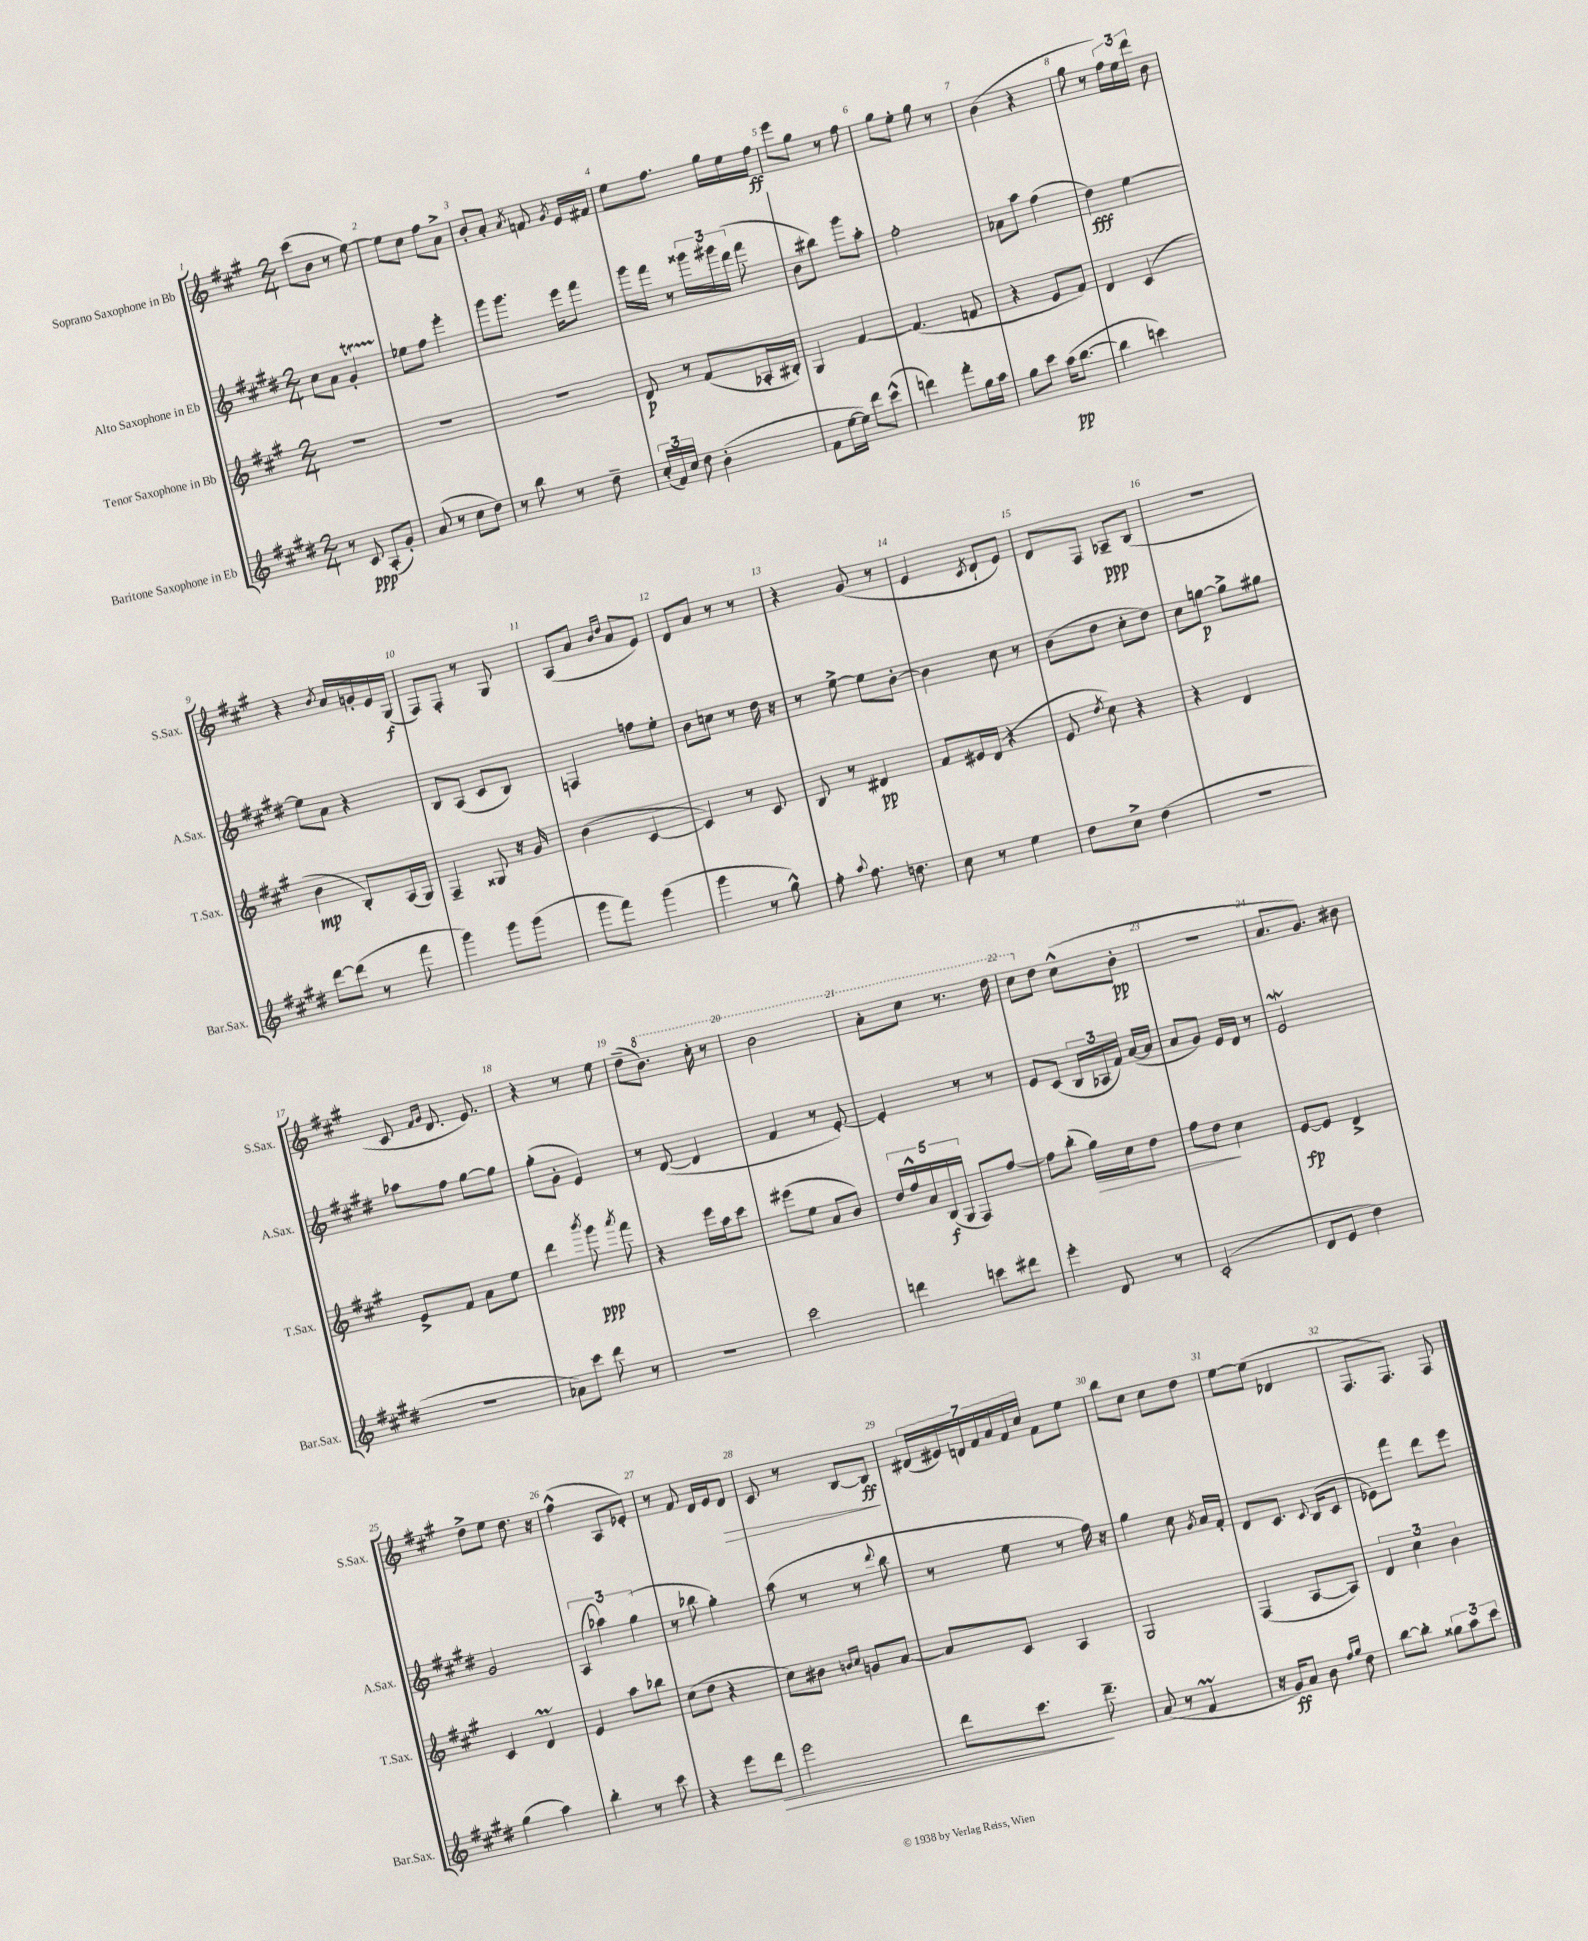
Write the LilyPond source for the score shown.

<<
\new StaffGroup <<
\new Staff = "s0" \with { instrumentName = "Soprano Saxophone in Bb" shortInstrumentName = "S.Sax." } {
    \clef treble \key a \major \numericTimeSignature \time 2/4
    \autoBeamOff cis'''8[( b'8] r8 e''8~) |
    e''8[ cis''8] fis''8[ a'8]-> |
    b'8[-. a'8]-. \acciaccatura { a'8 } f'8 \acciaccatura { gis'8 } e'16[ fis'16] |
    e''8[ fis''8.] gis''16[ e''16 fis''16]\ff |
    e'''8[ gis''8] r8 fis''8 |
    gis''8[ e''8]-. gis''8 r8 |
    b'4( r4 |
    gis''8 r8 \tuplet 3/2 { fis''16[) e''16 d'''16] } b'8 |
    r4 \acciaccatura { b'8 } a'16[ g'16-. e'16 gis16]\f( |
    fis8[) fis8]-. r8 gis8 |
    a8[( a'8] \grace { b'16[ d''16] } a'8[ e'8]) |
    d'8[ a'8] r8 r8 |
    r4 gis'8( r8 |
    e'4 \acciaccatura { cis'8 } d'8[-! e'8]) |
    d'8[ fis8] aes8[--\ppp b8]( |
    R2 |
    cis'8 \grace { fis'16[ gis'16] } d'8. e'8.) |
    r4 r8 e''8 |
    d''8[--( \ottava #1 b''8.]) cis'''16-. r8 |
    b''2 |
    a''8[-. cis'''8] r8. d'''16 |
    cis'''8[ \ottava #0 d''8] cis''8[-^( b'8]-.\pp |
    R2 |
    a'8.[ gis'8.]) bis'8 |
    d''8[-> e''8] d''8. r16 |
    fis''4-^( a8[ ees'8]-.) |
    r8 fis'8 d'16[ e'16 d'8]\> |
    cis'8 r8 b8[~ b8]\ff\! |
    \tuplet 7/4 { dis'16[( eis'16) d'16 fis'16 a'16 fis'16 cis''16] } fis'8[ e''8] |
    b''8[ cis''8] cis''8[ d''8] |
    e''8[~ e''8]( des'4 |
    fis8.[ fis8.]) fis8 \bar "|." |
}
\new Staff = "s1" \with { instrumentName = "Alto Saxophone in Eb" shortInstrumentName = "A.Sax." } {
    \clef treble \key e \major \numericTimeSignature \time 2/4
    \autoBeamOff cis''8[ a'8] gis'4-.\startTrillSpan |
    ees''8[\stopTrillSpan fis''8] e'''4-. |
    gis'''8[ gis'''8.] e'''16[ fis'''8] |
    gis'''16[ fis'''16] r8 \tuplet 3/2 { gisis'''16[ gis'''16 dis'''16]( } fis'''8 |
    b'8[ bis''8]) gis'''8[ a''8]-. |
    fis''2-. |
    aes'8[ a''8] fis''4( |
    dis''4\fff) e''4~ |
    e''8[ a'8] r4 |
    b8[ a8]( cis'8[ b8]) |
    f4 f''8[ e''8]-. |
    b'8[ c''8] r8 dis''16 r16 |
    r8 e''8~-> e''8[ b'8]~-. |
    b'4 cis''8 r8 |
    b'8[( dis''8] cis''8[-. dis''8]) |
    cis''8[ g''8]~\p g''8[-> gis''8] |
    aes''8[ fis''8] gis''8[~ gis''8] |
    gis''8[-.( gis'8]-. e'4) |
    r8 dis'8~( dis'4 |
    fis'4 r8 e'8~-.) |
    e'4-. r8 r8 |
    e'8[ cis'8]( \tuplet 3/2 { b16[ aes16 fis'16]) } a'16[~( a'16] |
    a'8[ gis'8]) e'16[ dis'16] r8 |
    e'2\mordent |
    gis'2 |
    \tuplet 3/2 { a4( aes''4) gis''4( } |
    r8 bes''8 gis''4-.) |
    a''8( r8 r8 \appoggiatura { dis'''8 } b''8 |
    r8 e''8 r8 fis''16) r16 |
    gis''4 cis''8 \acciaccatura { gis'8 } a'16[ fis'16]-. |
    dis'8[ cis'8.] \appoggiatura { cis'8 } b16[( cis'8] |
    ees'8[) fis'''8] dis'''8[ e'''8] \bar "|." |
}
\new Staff = "s2" \with { instrumentName = "Tenor Saxophone in Bb" shortInstrumentName = "T.Sax." } {
    \clef treble \key a \major \numericTimeSignature \time 2/4
    \autoBeamOff R2 |
    R2 |
    R2 |
    d'8\p r8 fis'8[( aes16-. bis16]-.) |
    gis4 fis'4~ |
    fis'4.( f'8 |
    r4 e'8[ fis'8]) |
    d'4 cis'4( |
    b'4\mp b8[-.) a16( gis16]) |
    fis4-- gisis8 r16 gis'16 |
    b'4( cis'4~ |
    cis'4) r8 cis'8 |
    b8 r8 dis'4\pp |
    fis'8[ eis'16 d'16]( r4 |
    e'8 \acciaccatura { d''8 } cis''8) r4 |
    r4 d'4 |
    e'8[-> fis'8] a'8[ e''8] |
    d'''4 \acciaccatura { b'''8 } gis'''8\ppp \acciaccatura { a'''8 } fis'''8 |
    r4 e'''16[ a''16 cis'''8] |
    eis'''8[( e''8] a'8[ b'8]) |
    \tuplet 5/4 { d''16[ fis''16-^ a'16 b16\f( gis16] } fis8[) fis''8]~ |
    fis''8[ b''8]-.( gis''16[\>) cis''16 d''8] |
    fis''8[ d''8]\! cis''4 |
    e'8[~\fp e'8] d'4-> |
    cis'4 d'4\prall |
    e'4 a''8[ bes''8] |
    cis''8[( d''8] r4 |
    cis''8[) bis'8] \grace { b'16[ cis''16] } g'8[ a'8]~ |
    a'8[ cis'8] a4 |
    gis2 |
    fis4( a8[~ a8]) |
    \tuplet 3/2 { d'4 cis''4 b'4 } \bar "|." |
}
\new Staff = "s3" \with { instrumentName = "Baritone Saxophone in Eb" shortInstrumentName = "Bar.Sax." } {
    \clef treble \key e \major \numericTimeSignature \time 2/4
    \autoBeamOff r8 cis'8\ppp a8[-.( gis'8]-.) |
    a'8( r8 cis''8[ dis''8]) |
    r8 b''8 r8 dis''8-- |
    \tuplet 3/2 { cis''16[-.( fis'16) cis''16] } dis''8 b'4-.( |
    fis'8[ e''16~ e''16]) dis'''8[ cis'''8]-^( |
    d'''4) fis'''8[-. gis''16 a''16] |
    gis''8[ cis'''8] a''16[\pp( b''8.]~ |
    b''4 c'''4) |
    dis'''8[~ dis'''8]( r8 fis'''8 |
    gis'''4) gis'''8[ gis'''8]( |
    gis'''8[ fis'''8]) gis'''4( |
    gis'''4 r8 gis''8-^) |
    fis''8-. \appoggiatura { a''8 } fis''8. d''8. |
    cis''8 r8 e''4 |
    dis''8[ cis''8]-> dis''4( |
    r2 |
    R2 |
    aes'8[) cis'''8] dis'''8 r8 |
    r2 |
    cis'''2 |
    d'''4 c'''8[ dis'''8] |
    e'''4-. dis'8 r8 |
    cis'2-.( |
    dis'8[ e'8] dis''4) |
    gis''4( a''4) |
    b''4-. r8 cis'''8 |
    r4 e'''8[ dis'''8]\> |
    e'''2 |
    dis'''8[ cis'''8.]\! dis'''8.-- |
    a'8( r8 fis'4\prall |
    r16 gis'16[\ff) a'8] b'8 \grace { fis''16[ gis''16] } dis''8 |
    b''8[~ b''8]-. \tuplet 3/2 { gisis''8[ a''8 cis'''8] } \bar "|." |
}
>>
>>
\layout { \context { \Score \override BarNumber.break-visibility = ##(#f #t #t) barNumberVisibility = #all-bar-numbers-visible } }
